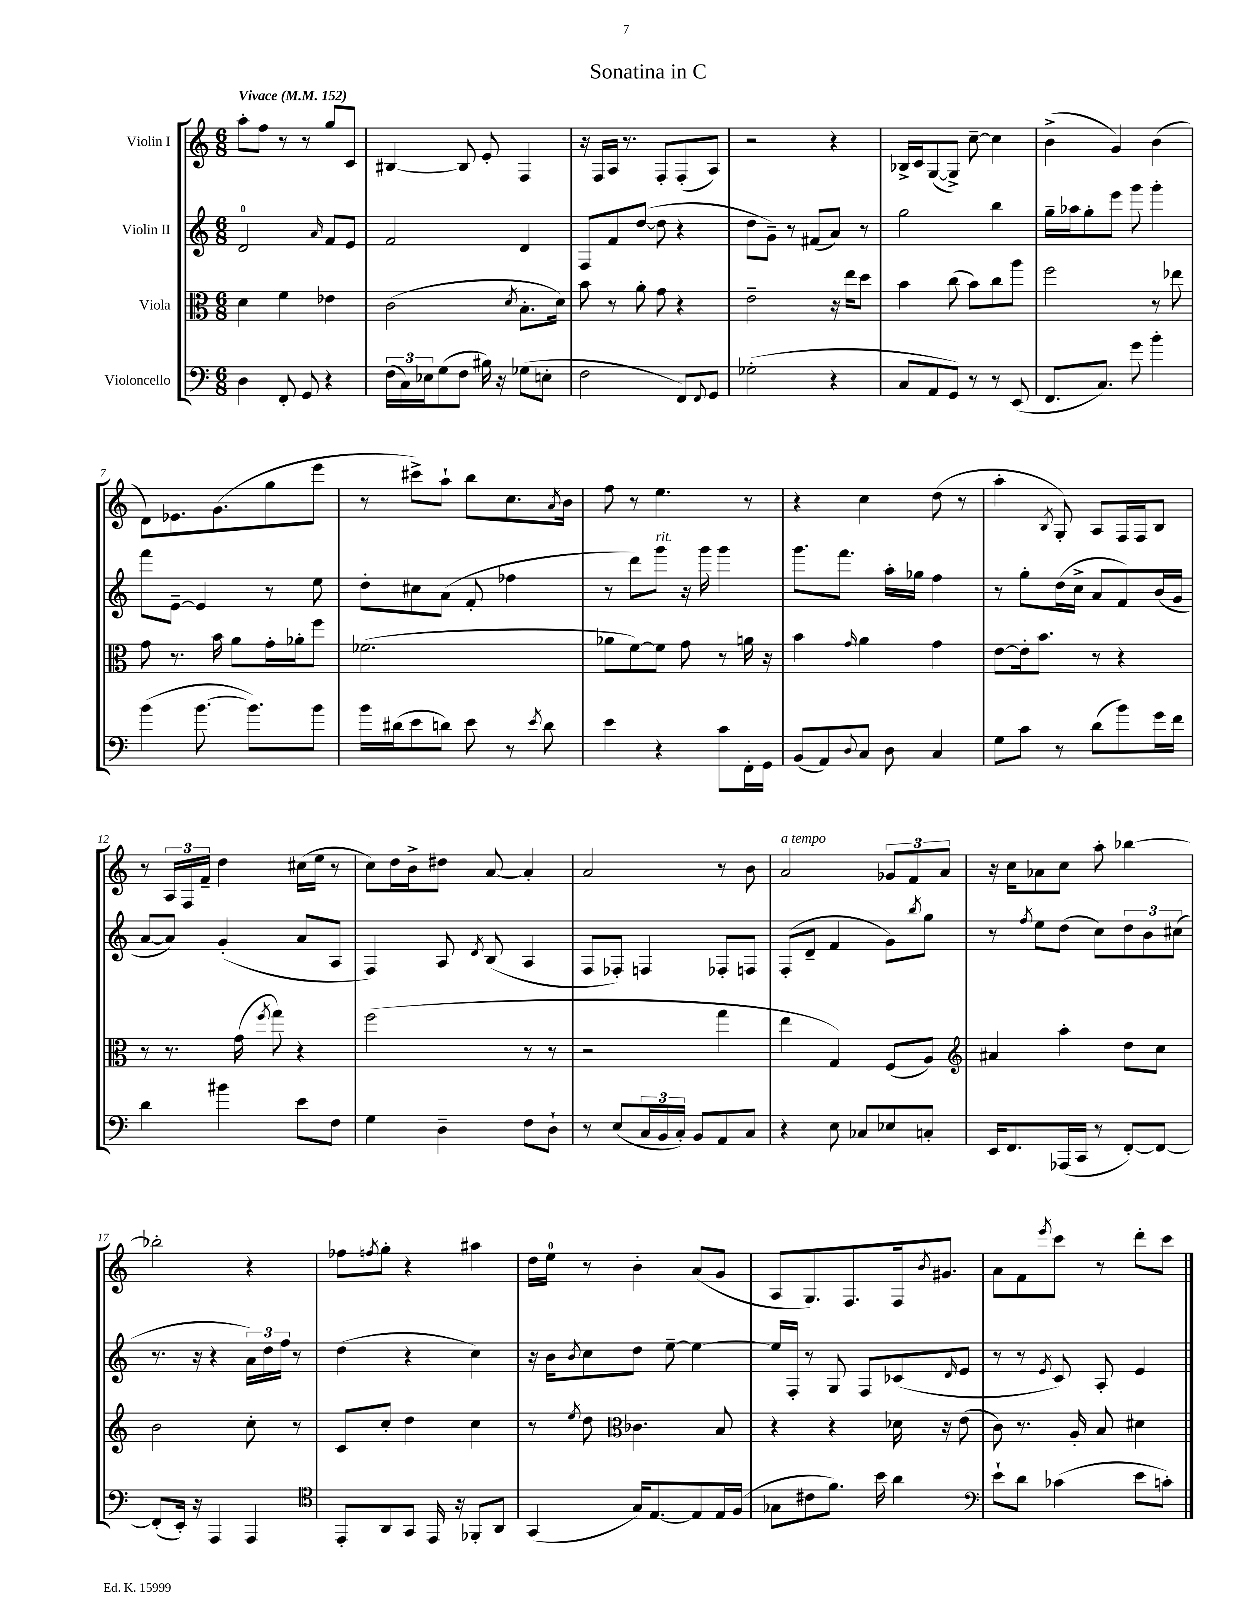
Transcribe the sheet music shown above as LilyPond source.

\header { title = "Sonatina in C" }
<<
\new StaffGroup <<
\new Staff = "s0" \with { instrumentName = "Violin I" } {
    \clef treble \key c \major \numericTimeSignature \time 6/8 \tempo "Vivace" 4 = 152
    a''8-. f''8 r8 r8 g''8 c'8 |
    bis4~ bis8 e'8-. f4 |
    r16 f16 a16 r8. f8-. f8-.( a8) |
    r2 r4 |
    bes16-> c'16 g8~( g8->) c''8~-- c''4 |
    b'4->( g'4) b'4( |
    d'8) ees'8. g'8.( g''8 e'''8 |
    r8 cis'''8->) a''8-! b''8 c''8. \acciaccatura { a'8 } b'16 |
    f''8 r8 e''4. r8 |
    r4 c''4 d''8( r8 |
    a''4-. \acciaccatura { b8 } g8-.) a8 f16 f16 b8 |
    r8 \tuplet 3/2 { a16 f16 f'16-- } d''4 cis''16( e''16 r8 |
    c''8) d''16 b'16-> dis''8 a'8~ a'4-. |
    a'2 r8 b'8 |
    a'2^\markup { \italic "a tempo" } \tuplet 3/2 { ges'8 f'8 a'8 } |
    r16 c''16 aes'8 c''8 a''8-. bes''4~ |
    bes''2-. r4 |
    fes''8 \acciaccatura { f''8 } g''8-. r4 ais''4 |
    d''16 e''16-0 r8 b'4-. a'8( g'8 |
    a8 g8.) f8. f16 \acciaccatura { b'8 } gis'8. |
    a'8 f'8 \acciaccatura { e'''8 } c'''8 r8 d'''8-. c'''8 \bar "|." |
}
\new Staff = "s1" \with { instrumentName = "Violin II" } {
    \clef treble \key c \major \numericTimeSignature \time 6/8
    d'2-0 \grace { a'16 } f'8 e'8 |
    f'2 d'4 |
    f8 f'8 d''8~( d''8 r4 |
    d''8 g'8--) r8 fis'8( a'8) r8 |
    g''2 b''4 |
    g''16-- aes''16 g''8-. e'''8 g'''8 g'''4-. |
    f'''8 e'8~-- e'4 r8 e''8 |
    d''8-. cis''8 a'8( f'8-. fes''4 |
    r8 d'''8) g'''8^\markup { \italic "rit." } r16 g'''16 g'''4 |
    g'''8. f'''8. a''16-. ges''16 f''4 |
    r8 g''8-. d''16( c''16-> a'8 f'8) b'16( g'16 |
    a'8~ a'8) g'4-.( a'8 a8 |
    f4) a8 \acciaccatura { d'8 } b8( a4 |
    f8 fes8-.) f4 fes8-. f8 |
    f8-.( d'8-- f'4 g'8) \acciaccatura { b''8 } g''8 |
    r8 \acciaccatura { f''8 } e''8 d''8( c''8) \tuplet 3/2 { d''8 b'8 cis''8( } |
    r8. r16 r4 \tuplet 3/2 { a'16) d''16 f''16 } r8 |
    d''4( r4 c''4) |
    r16 b'16 \acciaccatura { b'8 } c''8 d''8 e''8~-- e''4~ |
    e''16 f16-. r8 g8 f8 ces'8( \grace { d'16 } e'8 |
    r8 r8 \acciaccatura { e'8 } c'8) a8-. e'4 \bar "|." |
}
\new Staff = "s2" \with { instrumentName = "Viola" } {
    \clef alto \key c \major \numericTimeSignature \time 6/8
    d'4 f'4 ees'4 |
    c'2( \acciaccatura { d'8 } b8.-. d'16) |
    b'8 r8 a'8-. g'8 r4 |
    e'2-- r16 e''16 d''8 |
    b'4 c''8( b'8) c''8 a''8 |
    f''2 r8 ees''8 |
    g'8 r8. b'16 a'8 g'16-. aes'16-. f''8 |
    fes'2.( |
    aes'8 f'8~) f'8 g'8 r8 a'16 r16 |
    b'4 \grace { g'16 } a'4 g'4 |
    e'8~ e'16-. b'8. r8 r4 |
    r8 r8. g'16( \acciaccatura { f''8 } g''8) r4 |
    f''2( r8 r8 |
    r2 g''4 |
    e''4 g4) f8( a8) |
    \clef treble ais'4 a''4-. d''8 c''8 |
    b'2 c''8-. r8 |
    c'8 c''8-. d''4 c''4 |
    r8 \acciaccatura { e''8 } d''8 \clef alto ces'4. b8 |
    r4 r4 des'16 r16 e'8( |
    c'8) r8. a16-. b8 dis'4 \bar "|." |
}
\new Staff = "s3" \with { instrumentName = "Violoncello" } {
    \clef bass \key c \major \numericTimeSignature \time 6/8
    d4 f,8-. g,8 r4 |
    \tuplet 3/2 { f16( c16) ees16 } g8( f8 bis16) r16 ges8( e8-. |
    f2 f,8) \appoggiatura { f,8 } g,8 |
    ges2-.( r4 |
    c8 a,8 g,8) r8 r8 e,8( |
    f,8. c8.) g'8 b'4-. |
    b'4( b'8.~ b'8.) b'8 |
    b'16 dis'16( e'8 d'8) e'8 r8 \acciaccatura { e'8 } d'8 |
    e'4 r4 c'8 f,16-. g,16 |
    b,8( a,8) \appoggiatura { d8 } c8 d8 c4 |
    g8 c'8 r8 d'8( b'8) g'16 f'16 |
    d'4 bis'4 e'8 f8 |
    g4 d4-- f8 d8-! |
    r8 e8( \tuplet 3/2 { c16 b,16 c16-.) } b,8 a,8 c8 |
    r4 e8 ces8 ees8 c8-. |
    e,16 f,8. aes,,16( c,16 r8 f,8~-.) f,8~ |
    f,8-.( e,16-.) r16 a,,4 a,,4 |
    \clef tenor e,8-. a,8 g,8 e,16 r16 fes,8-. a,8 |
    g,4( g16) e8.~ e8 e16 f16( |
    ges8 cis'8 f'8.) b'16 a'4 |
    \clef bass e'8-! d'8 ces'4( e'8 c'8-.) \bar "|." |
}
>>
>>
